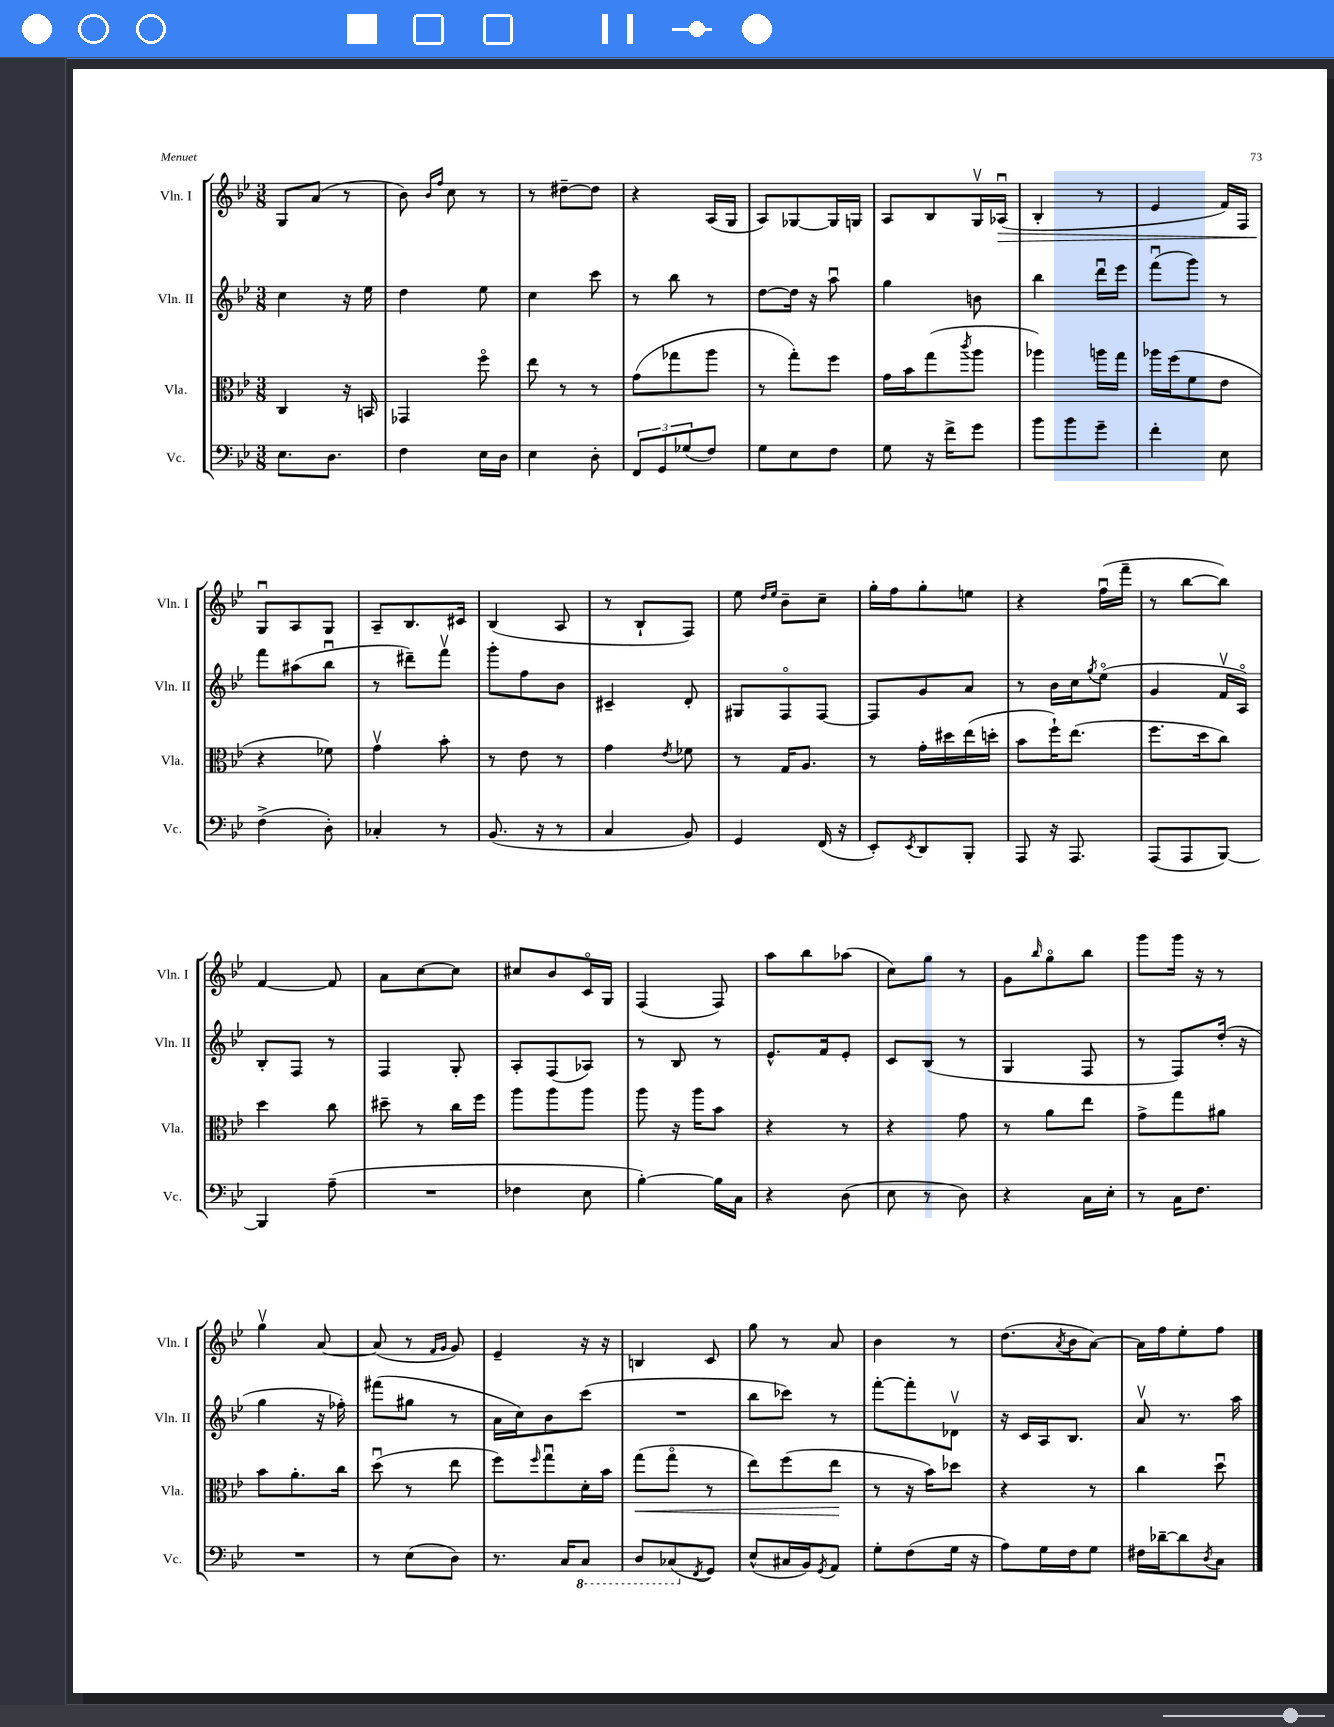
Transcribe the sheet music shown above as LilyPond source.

<<
\new StaffGroup <<
\new Staff = "s0" \with { instrumentName = "Vln. I" shortInstrumentName = "Vln. I" } {
    \clef treble \key bes \major \numericTimeSignature \time 3/8
    g8 a'8( r8 |
    bes'8) \grace { bes'16 f''16 } c''8 r8 |
    r8 dis''8~-- dis''8 |
    r4 a16( g16 |
    a8) ges8~ ges16 g16 |
    a8 bes8 g16\upbow aes16\downbow\>( |
    bes4-. r8 |
    ees'4 f'16) f16 |
    g8\downbow\! a8 g8 |
    a8-- bes8. cis'16 |
    bes4( a8 |
    r8 bes8-! f8) |
    ees''8 \grace { d''16 ees''16 } bes'8-- c''8-- |
    g''16-. f''16 g''8-. e''8 |
    r4 f''16\downbow( f'''16-- |
    r8 bes''8~ bes''8) |
    f'4~ f'8 |
    a'8 c''8~ c''8 |
    cis''8 bes'8 c'16\flageolet g16 |
    f4( f8) |
    a''8 bes''8 aes''8( |
    c''8) g''8 r8 |
    g'8 \grace { bes''16 } g''8\flageolet bes''8 |
    g'''8 g'''16 r16 r8 |
    g''4\upbow a'8~ |
    a'8( r8 \grace { f'16 g'16 } g'8) |
    ees'4-- r16 r16 |
    b4 c'8 |
    g''8 r8 a'8 |
    bes'4 r8 |
    d''8.( \acciaccatura { a'8 } bes'16 a'8~) |
    a'16 f''16 ees''8-. f''8 \bar "|." |
}
\new Staff = "s1" \with { instrumentName = "Vln. II" shortInstrumentName = "Vln. II" } {
    \clef treble \key bes \major \numericTimeSignature \time 3/8
    c''4 r16 ees''16 |
    d''4 ees''8 |
    c''4 c'''8 |
    r8 bes''8 r8 |
    d''8~ d''16 r16 a''8\downbow |
    g''4 b'8 |
    bes''4 d'''16\downbow ees'''16 |
    f'''8\downbow( g'''8) r8 |
    f'''8 ais''8( bes''8\downbow |
    r8 dis'''8--) f'''8\upbow |
    g'''8-. f''8 bes'8 |
    cis'4-- d'8-. |
    gis8 f8\flageolet f8~ |
    f8 g'8 a'8 |
    r8 bes'16 c''16 \acciaccatura { g''8 } ees''8\flageolet( |
    g'4 f'16\upbow a16\flageolet) |
    bes8-. f8 r8 |
    f4 g8-. |
    a8-. f8( aes8) |
    r8 bes8 r8 |
    ees'8.-^ f'16 ees'8-. |
    c'8 bes8( r8 |
    g4 f8 |
    r8 f8) d''16-.( r16 |
    g''4 r16 fes''16-.) |
    fis'''8( gis''8 r8 |
    a'16 c''16) bes'8 c'''8( |
    R4. |
    bes''8 ces'''8) r8 |
    f'''8~-. f'''8-. des'8\upbow |
    r16 c'16 a16 bes8. |
    a'8\upbow r8. a''16 \bar "|." |
}
\new Staff = "s2" \with { instrumentName = "Vla." shortInstrumentName = "Vla." } {
    \clef alto \key bes \major \numericTimeSignature \time 3/8
    c4 r16 b,16 |
    ges,4 f''8\flageolet |
    ees''8 r8 r8 |
    g'8( ges''8 a''8 |
    r8 g''8-.) f''8 |
    g'16 bes'16 g''8( \acciaccatura { c'''8 } a''8 |
    aes''4) a''16 g''16 |
    aes''16 f''16( f'8 ees'8 |
    r4 fes'8) |
    g'4\upbow bes'8-. |
    r8 ees'8 r8 |
    g'4 \acciaccatura { ees'8 } fes'8 |
    r8 g16 a8. |
    r8 g'16-. dis''16 ees''16( d''16-. |
    bes'8 f''16-!) ees''8.( |
    f''8. d''16 c''8) |
    d''4 c''8 |
    dis''8-- r8 c''16 f''16 |
    a''8 a''8 a''8 |
    a''8 r16 a''16 bes'8 |
    r4 r8 |
    r4 g'8 |
    r8 a'8 ees''8 |
    g'8-> g''8 ais'8 |
    bes'8 a'8.-. c''16 |
    d''8\downbow( r8 ees''8 |
    f''8) \grace { f''16 } g''8\downbow d'16-. bes'16 |
    g''8\<( g''8\flageolet r8 |
    ees''8) f''8( ees''8\! |
    r8 r16 bes'16) des''8 |
    r4 r8 |
    c''4 d''8\downbow \bar "|." |
}
\new Staff = "s3" \with { instrumentName = "Vc." shortInstrumentName = "Vc." } {
    \clef bass \key bes \major \numericTimeSignature \time 3/8
    ees8. d8. |
    f4 ees16 d16 |
    ees4 d8-. |
    \tuplet 3/2 { f,8 g,8 ges8( } f8) |
    g8 ees8 f8 |
    g8 r16 f'16-> g'8 |
    bes'8 bes'8 g'8-- |
    f'4-. ees8 |
    f4->( d8-.) |
    ces4-. r8 |
    bes,8.( r16 r8 |
    c4 bes,8) |
    g,4 f,16( r16 |
    ees,8-.) \acciaccatura { ees,8 } d,8 bes,,8-. |
    a,,8 r16 a,,8. |
    a,,8( a,,8 bes,,8~) |
    bes,,4 a8--( |
    R4. |
    fes4 ees8 |
    bes4~-.) bes16 c16 |
    r4 d8( |
    ees8 r8 d8) |
    r4 c16 ees16-. |
    r8 c16 f8. |
    R4. |
    r8 ees8( d8) |
    r8. c16 \ottava #-1 c,8 |
    d,8 ces,8( \ottava #0 \acciaccatura { f,8 } g,8) |
    ees8-^( cis16 bes,16) \acciaccatura { g,8 } a,8 |
    g8-. f8( g16 r16 |
    a8) g16 f16 g8 |
    fis16 des'16~-- des'8 \acciaccatura { d8 } c8 \bar "|." |
}
>>
>>
\layout { \context { \Score \remove "Bar_number_engraver" } }
